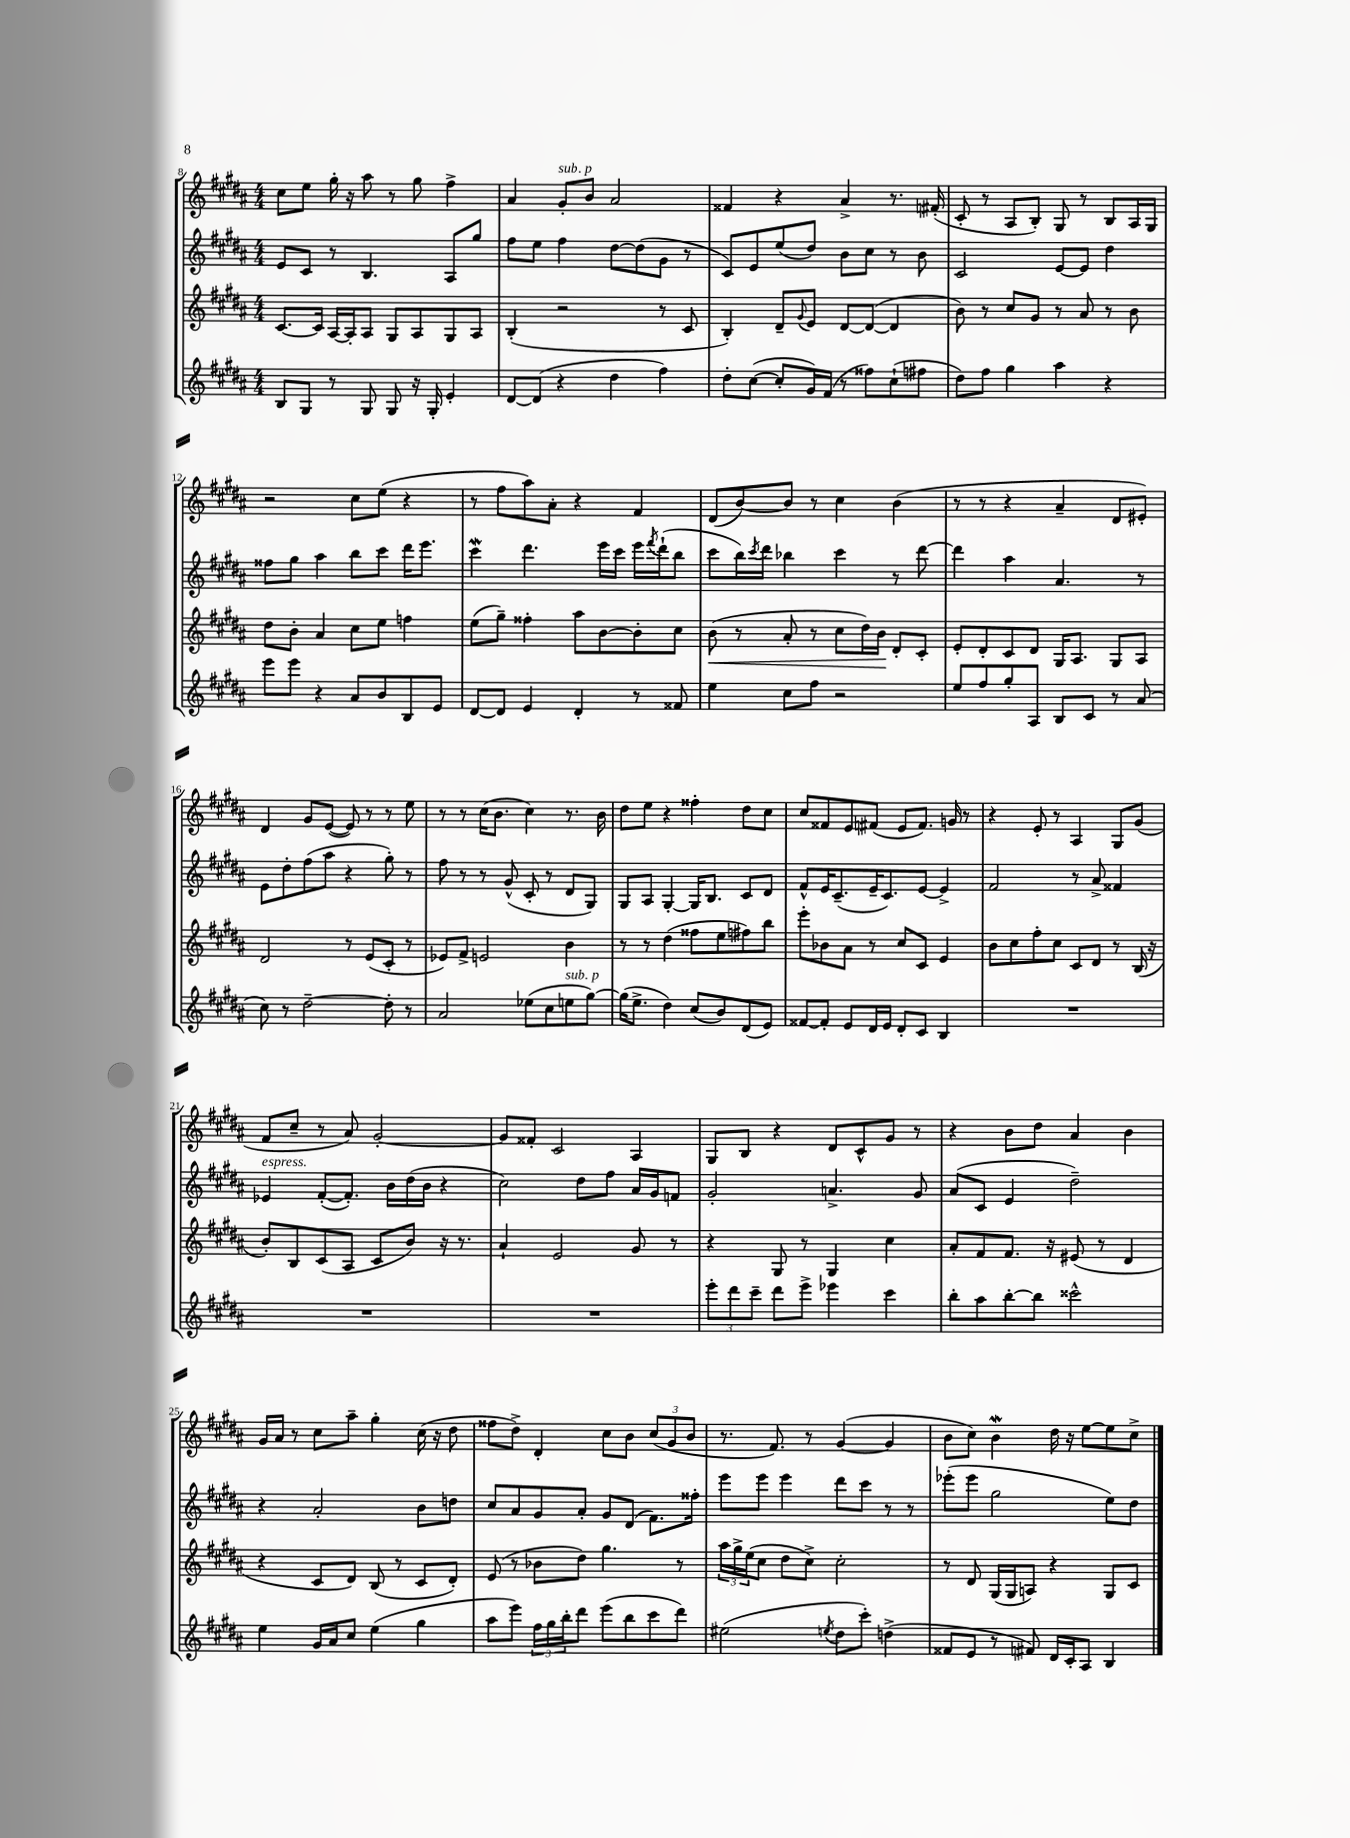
<<
\new StaffGroup <<
\new Staff = "s0" {
    \clef treble \key b \major \numericTimeSignature \time 4/4
    cis''8 e''8 gis''16-. r16 ais''8 r8 gis''8 fis''4-> |
    ais'4 gis'8-.^\markup { \italic "sub. p" } b'8 ais'2 |
    fisis'4 r4 ais'4-> r8. fis'16-.( |
    cis'8-. r8 ais8 b8-.) gis8 r8 b8 ais16 gis16 |
    r2 cis''8 e''8( r4 |
    r8 fis''8 ais''8) ais'8-. r4 fis'4 |
    dis'8( b'8~) b'8 r8 cis''4 b'4( |
    r8 r8 r4 ais'4-- dis'8 eis'8-.) |
    dis'4 gis'8 e'8~( e'8) r8 r8 e''8 |
    r8 r8 cis''16( b'8. cis''4) r8. b'16 |
    dis''8 e''8 r4 fisis''4-. dis''8 cis''8 |
    cis''8 fisis'8 e'8 fis'8( e'8 fis'8.) g'16 r8 |
    r4 e'8-. r8 ais4 gis8 gis'8( |
    fis'8 cis''8-- r8 ais'8) gis'2~-. |
    gis'8 fisis'8-. cis'2 ais4 |
    gis8 b8 r4 dis'8 cis'8-^ gis'8 r8 |
    r4 b'8 dis''8 ais'4 b'4 |
    gis'16 ais'16 r8 cis''8 ais''8-- gis''4-. cis''16( r16 dis''8 |
    fisis''8 dis''8->) dis'4-. cis''8 b'8 \tuplet 3/2 { cis''8( gis'8 b'8 } |
    r8. fis'8.) r8 gis'4~( gis'4 |
    b'8 cis''8) b'4\mordent dis''16 r16 e''8~ e''8 cis''8-> \bar "|." |
}
\new Staff = "s1" {
    \clef treble \key b \major \numericTimeSignature \time 4/4
    e'8 cis'8 r8 b4. ais8 gis''8 |
    fis''8 e''8 fis''4 dis''8~ dis''8( gis'8 r8 |
    cis'8) e'8 e''8( dis''8) b'8 cis''8 r8 b'8 |
    cis'2 e'8~ e'8 dis''4 |
    fisis''8 gis''8 ais''4 b''8 cis'''8 dis'''16 e'''8. |
    cis'''4\mordent dis'''4. e'''16 cis'''16 e'''16 \acciaccatura { fis'''8 } dis'''16-!( b''8 |
    cis'''8 b''16) \acciaccatura { cis'''8 } dis'''16 bes''4 cis'''4 r8 dis'''8~ |
    dis'''4 ais''4 ais'4. r8 |
    e'8 dis''8-. fis''8( ais''8 r4 gis''8-.) r8 |
    fis''8 r8 r8 gis'8-^( cis'8-. r8 dis'8 gis8) |
    gis8 ais8 gis4~-. gis16 b8. cis'8 dis'8 |
    fis'8-^ e'16 cis'8.--( e'16-- cis'8.) e'8~ e'4-> |
    fis'2 r8 ais'8-> fisis'4 |
    ees'4^\markup { \italic "espress." } fis'8~-.( fis'8.-.) b'16 dis''16( b'16 r4 |
    cis''2) dis''8 fis''8 ais'16 gis'16 f'8 |
    gis'2-. a'4.-> gis'8 |
    ais'8( cis'8 e'4 dis''2--) |
    r4 ais'2-. b'8 d''8 |
    cis''8 ais'8 gis'8 ais'8-. gis'8 dis'8( fis'8.) fisis''16-. |
    e'''8 e'''8 e'''4 dis'''8 cis'''8 r8 r8 |
    ees'''8-.( ees'''8 gis''2 e''8) dis''8 \bar "|." |
}
\new Staff = "s2" {
    \clef treble \key b \major \numericTimeSignature \time 4/4
    cis'8.~ cis'16 ais16~ ais16-. ais8 gis8 ais8 gis8 ais8 |
    b4-.( r2 r8 cis'8 |
    b4-.) dis'8-- \appoggiatura { gis'8 } e'8 dis'8~ dis'8~( dis'4 |
    b'8) r8 cis''8 gis'8 r8 ais'8 r8 b'8 |
    dis''8 b'8-. ais'4 cis''8 e''8 f''4 |
    e''8( gis''8--) fisis''4-. ais''8 b'8~ b'8-. cis''8 |
    b'8\<( r8 ais'8-. r8 cis''8 dis''16) b'16\! dis'8-. cis'8-. |
    e'8-. dis'8-. cis'8 dis'8 gis16 ais8. gis8 ais8 |
    dis'2 r8 e'8( cis'8-. r8 |
    ees'8) fis'8-> e'2 b'4 |
    r8 r8 dis''4( fisis''8 e''8 fis''8) b''8 |
    e'''8-. bes'8 ais'8 r8 cis''8 cis'8 e'4 |
    b'8 cis''8 fis''8-. cis''8 cis'8 dis'8 r8 b16( r16 |
    b'8-.) b8 cis'8( ais8 cis'8 b'8) r16 r8. |
    ais'4-! e'2 gis'8 r8 |
    r4 gis8 r8 gis4 cis''4 |
    ais'8-. fis'8 fis'8. r16 eis'8( r8 dis'4 |
    r4 cis'8 dis'8) b8( r8 cis'8 dis'8-.) |
    e'8( r8 bes'8 dis''8) gis''4. r8 |
    \tuplet 3/2 { ais''16 gis''16-> e''16( } cis''8 dis''8 cis''8->) cis''2-. |
    r8 dis'8 gis16( gis16 a8) r4 gis8 cis'8 \bar "|." |
}
\new Staff = "s3" {
    \clef treble \key b \major \numericTimeSignature \time 4/4
    b8 gis8 r8 gis8 gis8 r16 gis16-. e'4-. |
    dis'8~ dis'8( r4 dis''4 fis''4) |
    dis''8-. cis''8~( cis''8-. gis'16) fis'16( r8 fisis''8) cis''8-!( fis''8 |
    dis''8) fis''8 gis''4 ais''4 r4 |
    e'''8 e'''8 r4 ais'8 b'8 b8 e'8 |
    dis'8~ dis'8 e'4 dis'4-. r8 fisis'8 |
    e''4 cis''8 fis''8 r2 |
    e''8 fis''8 gis''8-. ais8 b8 cis'8 r8 ais'8( |
    cis''8) r8 dis''2~-- dis''8-. r8 |
    ais'2 ees''8( cis''8 e''8^\markup { \italic "sub. p" } gis''8~) |
    gis''16( e''8.-> dis''4) cis''8( b'8) dis'8( e'8) |
    fisis'8~ fisis'8-. e'8 dis'16 e'16 dis'8-. cis'8 b4 |
    R1 |
    R1 |
    R1 |
    \tuplet 3/2 { e'''8-. dis'''8 cis'''8-- } dis'''8 e'''8-> ees'''4 cis'''4 |
    b''8-. ais''8 b''8~-. b''8 cisis'''2-^ |
    e''4 gis'16 ais'16 cis''8 e''4( gis''4 |
    ais''8 e'''8) \tuplet 3/2 { fis''16 gis''16 b''16-. } dis'''8 e'''8( b''8 cis'''8 dis'''8) |
    eis''2( \acciaccatura { e''8 } dis''8 cis'''8-.) d''4->( |
    fisis'8 e'8 r8 fis'8) dis'16 cis'16-. ais8 b4 \bar "|." |
}
>>
>>
\layout { \context { \Score currentBarNumber = #8 } }
